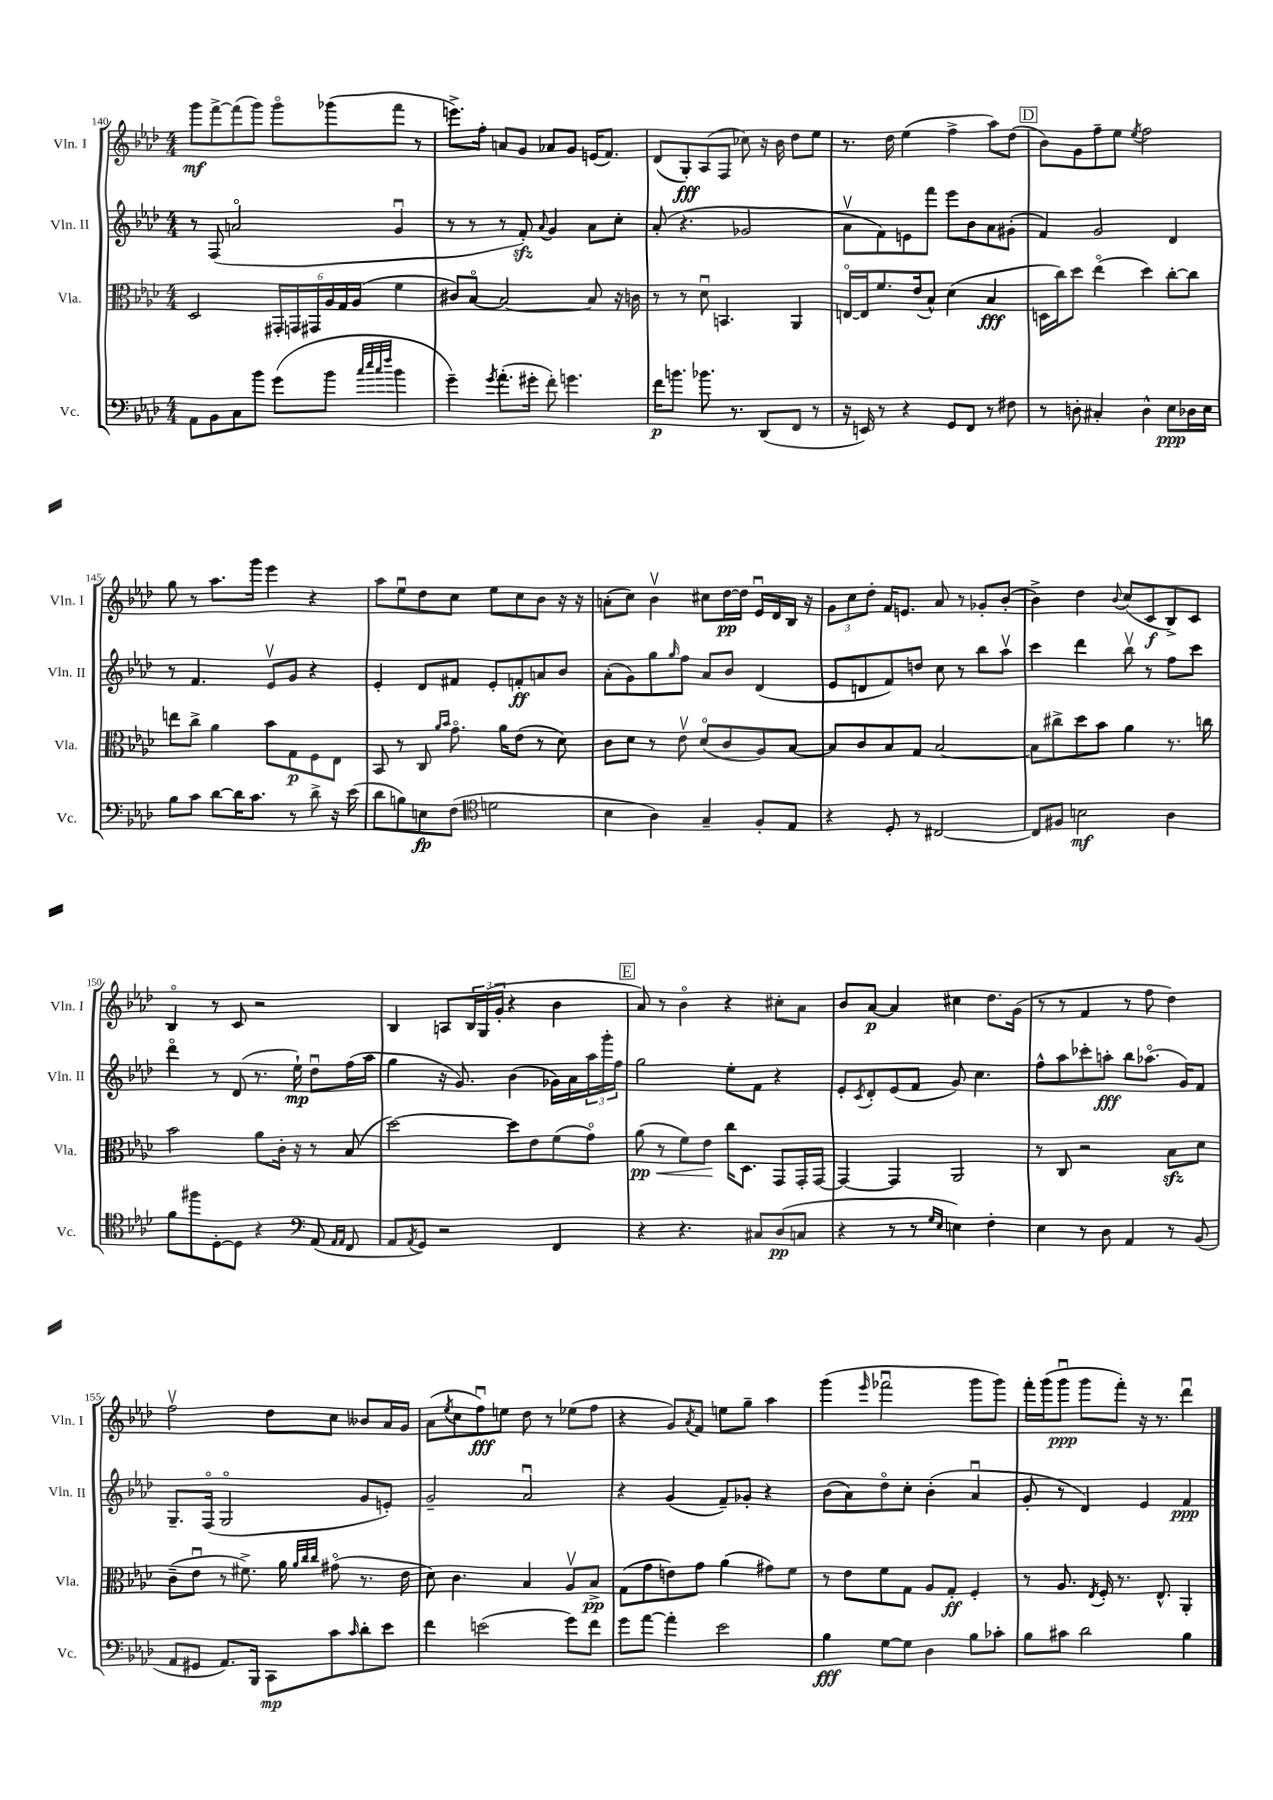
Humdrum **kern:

**kern	**kern	**kern	**kern
*staff4	*staff3	*staff2	*staff1
*clefF4	*clefC3	*clefG2	*clefG2
*k[b-e-a-d-]	*k[b-e-a-d-]	*k[b-e-a-d-]	*k[b-e-a-d-]
*M4/4	*M4/4	*M4/4	*M4/4
8AA-	2D-	8r	8ggg
8BB-	.	(8F	[8fff^
8C	.	2ao	(8fff]
8b-	.	.	8ggg)
(8g	24GG#'	.	8gggo
.	24GG	.	.
.	24GG#	.	.
8b-	24A-	.	(8ggg-
.	24G	.	.
.	(24A-	.	.
32qqcc	.	.	.
32qqee-	.	.	.
32qqcc	.	.	.
32qqff	.	.	.
4b-	4f	4gu	8fff
.	.	.	8r
=	=	=	=
4g~)	8c#)	8r	8.eee^)
.	[8B-o	8r	.
.	.	.	16ff'
8qg	.	.	.
(8.a-'	2B-_	8r	8a
.	.	8f')	8g
16g#'	.	.	.
.	.	8qqa-	.
8f')	.	4g	8a-
4.g	.	.	8g
.	8B-]	8a-	(16e
.	.	.	8.f)
.	16r	8cc'	.
.	16c	.	.
=	=	=	=
16f	8r	(8a-'	(8d-
8.b	.	.	.
.	8r	4.r	8G')
8.b-	8d-u	.	(8A-
.	4.BB	.	8F
8.r	.	.	.
.	.	2g-	8cc-)
(8DD-	.	.	16r
.	.	.	16b-
8FF	4AA-	.	8dd-
8r	.	.	8ee-
=	=	=	=
16r	[16Eo	8a-v	8.r
16EE)	16E]	.	.
8r	8.f	8f)	.
.	.	.	16dd-
4r	.	8e	(4ee-
.	(16e-	.	.
.	8B-^^)	8fff	.
8GG	(4d-	8eee-	4ff^
8FF	.	8b-	.
8r	4B-	8a-	8aa-)
8F#	.	(8g#'	(8dd-
=	=	=	=
8r	16D	4f)	8b-)
.	16cc)	.	.
8D'	8dd-	.	8g
4C#'	(4ee-o	2g	8ff~
.	.	.	8ee-
.	.	.	8qee-
4D^^	4dd-)	.	2ff
8E-	[8cc'	4d-	.
16D-	8cc]	.	.
16E-	.	.	.
=	=	=	=
8B-	8ee	8r	8gg
8c	8cc^	4.f	8r
[8d-	4a-	.	8.aa-
16d-]	.	.	.
8.c	.	.	16ggg
.	8b-	8e-v	4eee-
8r	8G	8g	.
8d-^	8F	4r	4r
16r	8E-	.	.
(16e-	.	.	.
=	=	=	=
8d-	8BB-	4e-'	8aa-
8B)	8r	.	8ee-u
8E	8C	8d-	8dd-
.	16qqa-	.	.
.	16qqb-	.	.
(8F	8.go	8f#	8cc
*clefC4	*	*	*
2d	.	8e-'	8ee-
.	16a-	.	.
.	(8e-	8f'	8cc
.	8r	8a	8b-
.	8d-)	8b-	16r
.	.	.	16r
=	=	=	=
4B-	8c	(8a-'	(8a'
.	8d-	8g)	8cc)
4A-)	8r	8gg	4b-v
.	.	16qqgg	.
.	8e-v	8ff	.
4G~	(8d-o	8a-	8cc#
.	8c	8b-	[16dd-
.	.	.	16dd-]
8F'	8A-)	(4d-	16e-u
.	.	.	16d-
8E-	[8B-	.	16B-
.	.	.	16r
=	=	=	=
4r	8B-]	8e-	12g
.	.	.	12cc
.	8c	8d	.
.	.	.	12dd-'
8D-'	8B-	8f)	16f
.	.	.	8.e
8r	8G	8dd	.
[2C#	[2B-	8cc	8a-
.	.	8r	8r
.	.	8bb-	8g-'
.	.	8aa-v	(8b-'
=	=	=	=
8C#]	8B-]	4ccc	4b-^)
8F#	8cc#^	.	.
2B	8dd-	4ddd-	4dd-
.	8b-	.	.
.	.	.	8qqb-
.	4a-	8bb-v	(8cc
.	.	8r	8c
4A-	8.r	8ff	8B-^)
.	.	8ccc	8c
.	16cc	.	.
=	=	=	=
8f	2b-	4ddd-o	4B-o
8ff#	.	.	.
[8D-'	.	8r	8r
8D-]	.	(8d-	8c
4r	8a-	8.r	2r
.	16c'	.	.
.	16r	16ee-`)	.
*clefF4	*	*	*
(8AA-	8r	8dd-u	.
16qqAA-	.	.	.
16qqAA-	.	.	.
8FF	(8B-	(16ff	.
.	.	16aa-	.
=	=	=	=
8AA-	[2dd-)	4gg	4B-
8qAA-	.	.	.
8GG)	.	.	.
2r	.	16r	8A
.	.	8.g)	.
.	.	.	24B-
.	.	.	(24G
.	.	.	24g'
.	8dd-]	(4b-	4r
.	8e-	.	.
4FF	(8f	16g-)	4b-
.	.	16a-	.
.	8go)	24aa-	.
.	.	24ggg'	.
.	.	24ff	.
=	=	=	=
4r	(8a-	2gg	8a-)
.	8r	.	8r
4.r	8f)	.	4b-o
.	8e-	.	.
.	16cc	8ee-'	4r
.	8.D-	.	.
8C#	.	8f	.
(8D-	8GG	4r	8cc#'
8C	16GG'	.	8a-
.	[16GG	.	.
=	=	=	=
4r	4GG_	8e-'	8b-
.	.	8qc	.
.	.	8d-'	[8a-
8r	4GG]	(8e-	4a-]
8r	.	8f	.
16qqG	.	.	.
16qqE-	.	.	.
4E)	2AA-	8g)	4cc#
.	.	4.cc	.
4F'	.	.	8.dd-
.	.	.	(16g
=	=	=	=
4E-	8r	8ff^^	8r
.	8C	8aa-	8r
8r	2r	8ccc-'	4f
8D-	.	8aa'	.
4AA-	.	8bb-	8r
.	.	(8.aa-o	8ff
8r	8B-	.	4dd-)
.	.	16g)	.
(8BB-	8d-	8f	.
=	=	=	=
8AA-	(8c~	8.G~	2ffv
8GG#	8e-u	.	.
.	.	(16Fo	.
8.AA-)	8r	2Go	.
.	8.f#^)	.	.
16BBB-	.	.	.
8CC	.	.	8dd-
.	16a-	.	.
.	32qqa-	.	.
.	32qqcc	.	.
.	32qqcc	.	.
8c	(8g#o	.	8cc
16qqc	.	.	.
8d-'	8.r	8g	8b--
8e-	.	8e')	16a-
.	16e-	.	16g
=	=	=	=
4f	8d-)	2g~	(8a-
.	.	.	8qee-
.	4.c	.	8cc
(2e	.	.	8ffu)
.	.	.	8ee
.	4B-	2a-u	8dd-
.	.	.	8r
8g)	8A-v	.	(8ee-
8f	8B-^	.	8ff
=	=	=	=
8g	(8G	4r	4r
[8a-	8g	.	.
4a-']	8e)	(4g	8g)
.	.	.	8qa-
.	8g	.	8f
2e-	(4a-	8f~)	8ee
.	.	8g-'	8gg~
.	8g#)	4r	4aa-
.	8f	.	.
=	=	=	=
4B-	8r	(8b-	(4ggg
.	8e-	8a-)	.
.	.	.	16qqeee-
[8G	8f	8dd-o	2fff-u
8G]	8G	8cc'	.
4D-	8A-	(4b-'	.
.	8G'	.	.
8B-	4F'	4a-u	8ggg
8c-'	.	.	8ggg)
=	=	=	=
8B-	8r	8g'	16fff'
.	.	.	(16ggg
8c#	8.A-	8r	8gggu
2d-	.	4d-)	8ggg
.	8qE-	.	.
.	16F'	.	.
.	8.r	.	8fff')
.	.	4e-	16r
.	8.E-^^	.	8.r
4B-	4AA-'	4f	4ddd-u
==	==	==	==
*-	*-	*-	*-
